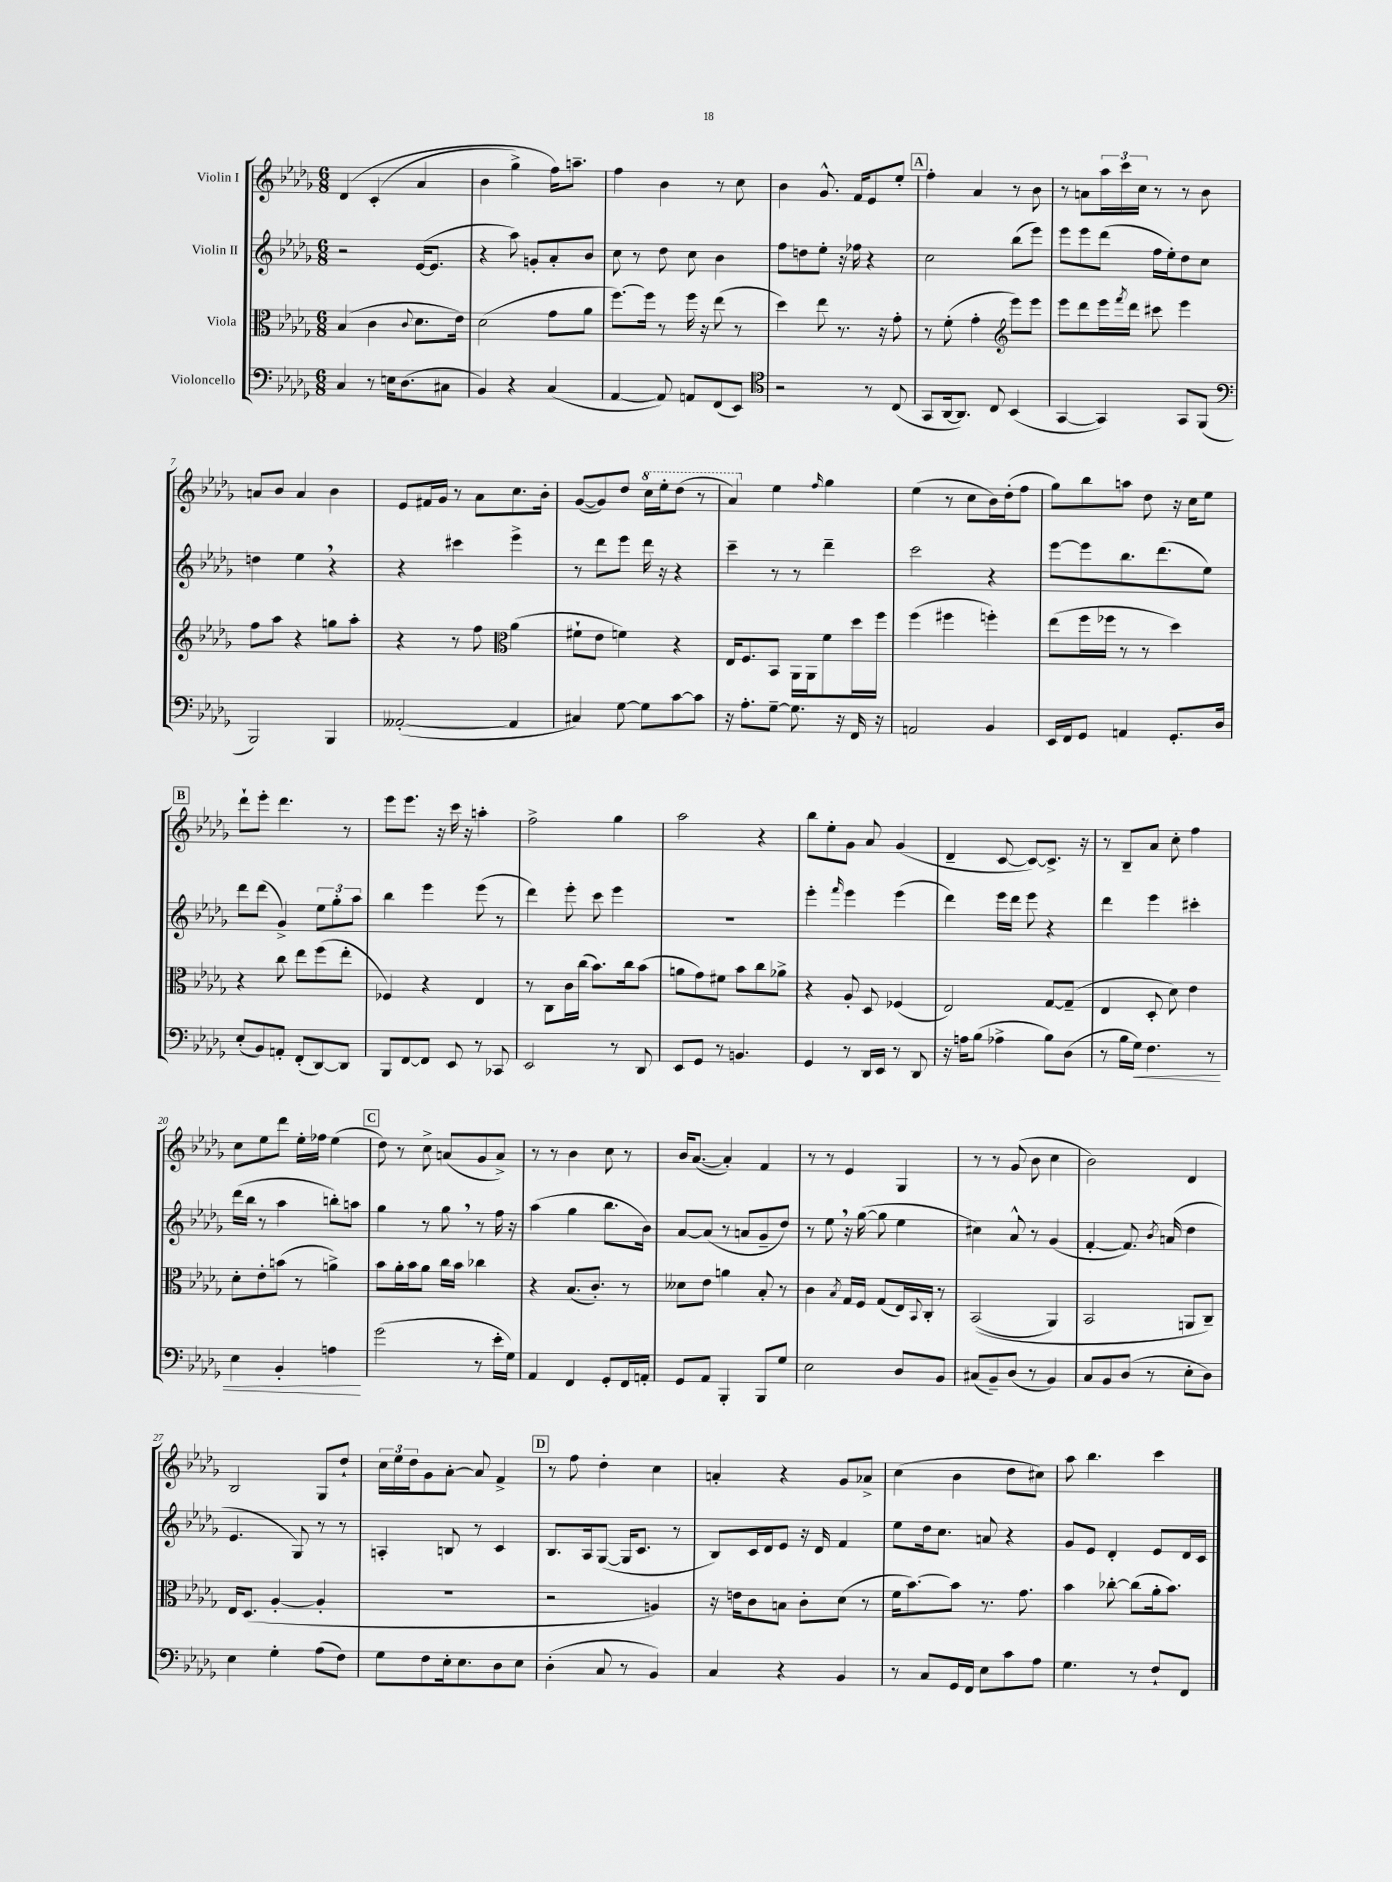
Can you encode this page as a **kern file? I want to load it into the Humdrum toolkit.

**kern	**dynam	**kern	**kern	**kern
*part4	*part4	*part3	*part2	*part1
*staff4	*staff4	*staff3	*staff2	*staff1
*I"Violoncello	*	*I"Viola	*I"Violin II	*I"Violin I
*clefF4	*	*clefC3	*clefG2	*clefG2
*k[b-e-a-d-g-]	*	*k[b-e-a-d-g-]	*k[b-e-a-d-g-]	*k[b-e-a-d-g-]
*M6/8	*	*M6/8	*M6/8	*M6/8
=1	=1	=1	=1	=1
4C/	.	(4B-/	2r	(4d-/
8r	.	4c\	.	(4c'/
16En\KL	.	.	.	.
(8.D-\	.	.	.	.
.	.	8qqc/	.	.
.	.	8.d-\L	([16e-/KL	4a-/
.	.	.	8.e-/J]	.
8C#X\J	.	.	.	.
.	.	16e-\Jk)	.	.
=2	=2	=2	=2	=2
4BB-/)	.	(2d-\	4r	4b-\
4r	.	.	8aa-\)	4gg-^\)
.	.	.	8gn'/L	.
(4C/	.	8g-\L	8a-'/	16ff\KL)
.	.	.	.	8.aan~\J
.	.	8a-\J	8b-/J	.
=3	=3	=3	=3	=3
[4AA-/	.	[8.ff\L)	8cc\	4ff\
.	.	.	8r	.
.	.	16ff\Jk]	.	.
8AA-/])	.	8r	8dd-\	4b-\
8AAn/L	.	16ff\	8cc\	.
.	.	16r	.	.
(8FF/	.	(8ee-\	4b-\	8r
8EE-/J)	.	8r	.	8cc\
=4	=4	=4	=4	=4
*clefC4	*	*	*	*
2r	.	4dd-\)	8ff\L	4b-\
.	.	.	8ddn\	.
.	.	8ee-\	8ee-'\J	8.g-^^/
.	.	8.r	16r	.
.	.	.	16ff-X\	16f/KL
8r	.	.	4r	8e-/
.	.	16r	.	.
(8C/	.	8g-'\	.	8ee-'/J
!!LO:REH:place=s1:t=A
=5	=5	=5	=5	=5
8GG-/L	.	8r	2cc\	4ff'\
[16AA-/k	.	(8f'\	.	.
8.AA-/J])	.	.	.	.
.	.	4g-'\	.	4a-/
8C/	.	.	.	.
*	*	*clefG2	*	*
(4BB-/	.	8eee-\L)	(8bb-\L	8r
.	.	8eee-\J	8eee-\J)	8b-\
=6	=6	=6	=6	=6
[4GG-/	.	8eee-\L	8eee-\L	8r
.	.	8ddd-\	8eee-\	8an\L
4GG-/])	.	16eee-\L	(8ddd-\J	24aa-\L
.	.	.	.	24ccc\
.	.	8qfff/	.	.
.	.	16ddd-\JJ	.	.
.	.	.	.	24cc\JJ
.	.	8ccc#X\	16ff\LL	8r
.	.	.	16ee-'\J)	.
8GG-/L	.	4eee-\	8dd-\	8r
(8FF/J	.	.	8cc\J	8b-\
!!LO:LB:g=z
=7	=7	=7	=7	=7
*clefF4	*	*	*	*
2BBB-/)	.	8ff\L	4ddn\	8an/L
.	.	8aa-\J	.	8b-/J
.	.	4r	4ee-,\	4a/
4BBB-/	.	8ggn\L	4r	4b-\
.	.	8aa-'\J	.	.
=8	=8	=8	=8	=8
([2AA--X'/	.	4r	4r	8e-/L
.	.	.	.	16f#X/L
.	.	.	.	16g-/JJ
.	.	8r	4ccc#X\	8r
.	.	8ff\	.	8a-\L
*	*	*clefC3	*	*
4AA--/]	.	(4a-\	4eee-^\	8.cc\
.	.	.	.	16b-'\Jk
=9	=9	=9	=9	=9
4C#X/)	.	8f#X`\L	8r	([8g-/L
.	.	8e-\J	8ddd-\L	8g-/])
[8G-\	.	4fn\)	8eee-\J	8dd-/J
*	*	*	*	*8va
8G-\L]	.	.	16ddd-\	16ccc\LL
.	.	.	16r	16eee-'\J
[8c\	.	4r	4r	(8ddd-\J
8c\J]	.	.	.	8r
=10	=10	=10	=10	=10
16r	.	16E-/KL	4ccc~\	4aa-/)
8.A-'\L	.	8.F/	.	.
*	*	*	*	*X8va
[8G-~\J	.	8BB-/J	8r	4ee-\
8.G-\]	.	16AA-\LL	8r	.
.	.	16AA-\J	.	.
.	.	.	.	16qqff/
.	.	8f\	4ddd-~\	4gg-\
16r	.	.	.	.
16FF/	.	16dd-\L	.	.
16r	.	16ff\JJ	.	.
=11	=11	=11	=11	=11
2AAn/	.	(4ff\	2ccc\	(4ee-\
.	.	4ff#X\	.	8r
.	.	.	.	8cc\L
4BB-/	.	4ffn'\)	4r	16b-\L)
.	.	.	.	(16dd-'\J
.	.	.	.	8ff\J
=12	=12	=12	=12	=12
16EE-/LL	.	(8ee-\L	[8eee-\L	8gg-\L)
16FF/J	.	.	.	.
8GG-/J	.	16ff\L	8eee-\]	8bb-\
.	.	16ff-X\JJ	.	.
4AAn/	.	8r	8.bb-\	8aan\J
.	.	8r	.	8dd-\
.	.	.	(8.ddd-\	.
8.GG-'/L	.	4dd-\)	.	16r
.	.	.	.	16cc\KL
.	.	.	8ee-\J)	8ee-\J
16D-/Jk	.	.	.	.
!!LO:LB:g=z
!!LO:REH:place=s1:t=B
=13	=13	=13	=13	=13
(8E-'/L	.	4r	8ddd-\L	8ddd-`\L
8BB-/)	.	.	(8ddd-\J	8eee-'\J
8AAn'/J	.	8cc\	4g-^/)	4.ddd-\
(8FF'/L	.	8ee-\L	.	.
[8DD-/)	.	(8ff\	12ee-\L	.
.	.	.	12gg-'\	.
8DD-/J]	.	8ee-'\J	.	8r
.	.	.	12aa-\J	.
=14	=14	=14	=14	=14
8BBB-/L	.	4F-X/)	4bb-\	8eee-\L
[8FF/	.	.	.	8.eee-\J
8FF/J]	.	4r	4eee-\	.
.	.	.	.	16r
8EE-/	.	.	.	16ccc\
.	.	.	.	16r
8r	.	4E-/	(8eee-\	4aan'\
8CC-X/	.	.	8r	.
=15	=15	=15	=15	=15
2EE-/	.	8r	4ddd-\)	2ff^\
.	.	8C\L	.	.
.	.	16c\L	8eee-'\	.
.	.	(16cc\JJ	.	.
.	.	8.b-\L)	8ccc\	.
8r	.	.	4eee-\	4gg-\
.	.	16cc\k	.	.
8DD-/	.	(8b-\J	.	.
=16	=16	=16	=16	=16
8EE-/L	.	8an\L	2.r	2aa-\
8GG-/J	.	8g-\)	.	.
8r	.	8f#X\J	.	.
4.BBn/	.	8b-\L	.	.
.	.	8cc\	.	4r
.	.	8a-X^\J	.	.
=17	=17	=17	=17	=17
4GG-/	.	4r	4eee-'\	8bb-\L
.	.	.	.	8ee-'\
.	.	.	16qqfff/	.
8r	.	8A-'/	4eee-\	8g-\J
16DD-/LL	.	8D-/	.	8a-/
16EE-/JJ	.	.	.	.
8r	.	(4F-X/	(4eee-\	(4g-/
8DD-/	.	.	.	.
=18	=18	=18	=18	=18
16r	.	2E-/)	4ddd-\)	4d-~/
16An\KL	.	.	.	.
(8B-\J	.	.	.	.
4A-X^\	.	.	16eee-\LL	[8c/
.	.	.	16ddd-\JJ	.
.	.	.	8eee-\	8c/L_)
8B-\L)	.	[8G-/L	4r	8.c^/J]
(8D-\J	.	(8G-~/J]	.	.
.	.	.	.	16r
=19	=19	=19	=19	=19
8r	.	4E-/	4ddd-\	8r
16B-\LL	.	.	.	8B-~/L
!	!LO:HP:b	!	!	!
16G-\JJ)	<	.	.	.
4.F\	.	8D-'/	4eee-\	8a-/J
.	.	8d-\)	.	8cc'\
.	.	4e-\	4ccc#X'\	4ff\
8r	.	.	.	.
!!LO:LB:g=z
=20	=20	=20	=20	=20
4E-\	.	8d-'\L	(16ddd-\LL	8cc\L
.	.	.	16bb-\JJ	.
.	.	8e-'\	8r	8ee-\
4BB-'/	.	(8bn\J	4aa-\	8ddd-\J
.	.	8r	.	16ee-'\LL
.	.	.	.	16ff-X\JJ
4An\	.	4an^\)	8bbn'\L)	(4ee-\
.	.	.	8aan\J	.
.	[	.	.	.
!!LO:REH:place=s1:t=C
=21	=21	=21	=21	=21
(2g-\	.	8b-\L	4gg-\	8dd-\)
.	.	16a-'\L	.	8r
.	.	16b-\J	.	.
.	.	8a-\J	8r	8cc^\
.	.	16cc\LL	8gg-,\	(8an/L
.	.	16b-\JJ	.	.
8r	.	4cc-X\	8r	8g-/
16e-'\LL	.	.	16ff\	8a^/J)
16G-\JJ)	.	.	16r	.
=22	=22	=22	=22	=22
4AA-/	.	4r	(4aa-\	8r
.	.	.	.	8r
4FF/	.	(8.B-/L	4gg-\	4b-\
.	.	8.c'/J)	.	.
8GG-'/L	.	.	8.bb-\L	8cc\
16FF/L	.	8r	.	8r
16AAn'/JJ	.	.	16b-\Jk)	.
=23	=23	=23	=23	=23
8GG-/L	.	8d--X\L	[8a-/L	16b-/KL
.	.	.	.	([8.a-/J
8AA-/J	.	8e-\J	(8a-/J]	.
4BBB-'/	.	4an\	8r	4a-'/])
.	.	.	8an/L	.
8BBB-/L	.	8B-'/	8g-~/	4f/
8G-/J	.	8r	8dd-/J)	.
=24	=24	=24	=24	=24
2E-\	.	4c\	8r	8r
.	.	.	8ee-,\	8r
.	.	8qB-/	.	.
.	.	16G-/LL	16r	4e-/
.	.	16F/JJ	([16gg-\	.
.	.	(8G-/L	8gg-\]	.
8D-/L	.	16E-/L)	4ee-\	4G-/
.	.	8qqBB-/	.	.
.	.	16C'/JJ	.	.
8BB-/J	.	8r	.	.
=25	=25	=25	=25	=25
(8C#X/L	.	((2BB-/	4cc#X\)	8r
8BB-~/)	.	.	.	8r
(8D-/J	.	.	8a-^^/	(8g-/
8r	.	.	8r	8b-\
4BB-/)	.	4AA-/)	(4g-/	4cc\
=26	=26	=26	=26	=26
8C/L	.	2BB-/	[4f'/	2b-\)
8BB-/	.	.	.	.
(8D-/J	.	.	8.f/])	.
8r	.	.	.	.
.	.	.	8qb-/	.
.	.	.	(16an/	.
8E-'\L	.	8AAn/L	4dd-\	4d-/
8D-\J)	.	8C~/J)	.	.
!!LO:LB:g=z
=27	=27	=27	=27	=27
4E-\	.	16E-/KL	4.e-/	2B-/
.	.	(8.D-/J	.	.
4G-'\	.	[4A-'/	.	.
.	.	.	8G-/)	.
(8A-\L	.	4A-'/]	8r	8G-/L
8F\J)	.	.	8r	8dd-`/J
=28	=28	=28	=28	=28
8G-\L	.	2.r	4An'/	24cc\LL
.	.	.	.	24ee-\
.	.	.	.	24dd-\J
8F\	.	.	.	8g-\
16E-'\k	.	.	8Bn/	[8a-'\J
8.E-\	.	.	.	.
.	.	.	8r	8a-/]
8D-\	.	.	4c/	4f^/
8E-\J	.	.	.	.
!!LO:REH:place=s1:t=D
=29	=29	=29	=29	=29
(4D-'\	.	2r	8.B-/L	8r
.	.	.	.	8ff\
.	.	.	16A-/k	.
8C/	.	.	([8G-/J	4dd-'\
8r	.	.	16G-/KL]	.
.	.	.	8.c/J	.
4BB-/)	.	4An/)	.	4cc\
.	.	.	8r	.
=30	=30	=30	=30	=30
4C/	.	16r	8B-/L)	4an'/
.	.	16en\KL	.	.
.	.	8c\	16c/L	.
.	.	.	16d-/J	.
4r	.	8Bn\J	8e-/J	4r
.	.	8c'\L	16r	.
.	.	.	16d-/	.
4BB-/	.	(8d-\J	4f/	8g-/L
.	.	8r	.	8a-X^/J
=31	=31	=31	=31	=31
8r	.	16f\KL	8ee-\L	(4cc\
.	.	[8.b-\)	.	.
8C/L	.	.	16dd-\k	.
.	.	.	8.cc\J	.
16GG-/L	.	8b-\J]	.	4b-\
16FF/JJ	.	.	.	.
8E-\L	.	8.r	8an/	.
8c\	.	.	4r	8dd-\L
.	.	8.g-\	.	.
8A-\J	.	.	.	8cc#X\J)
=32	=32	=32	=32	=32
4.G-\	.	4b-\	8g-/L	8aa-\
.	.	.	8e-/J	4.bb-\
.	.	[8cc-X'\	4d-'/	.
8r	.	(8cc-\L]	.	.
8F`/L	.	16a-'\k	8e-/L	4ccc\
.	.	8.b-\J)	.	.
8FF/J	.	.	16d-/L	.
.	.	.	16c/JJ	.
==	==	==	==	==
*-	*-	*-	*-	*-
